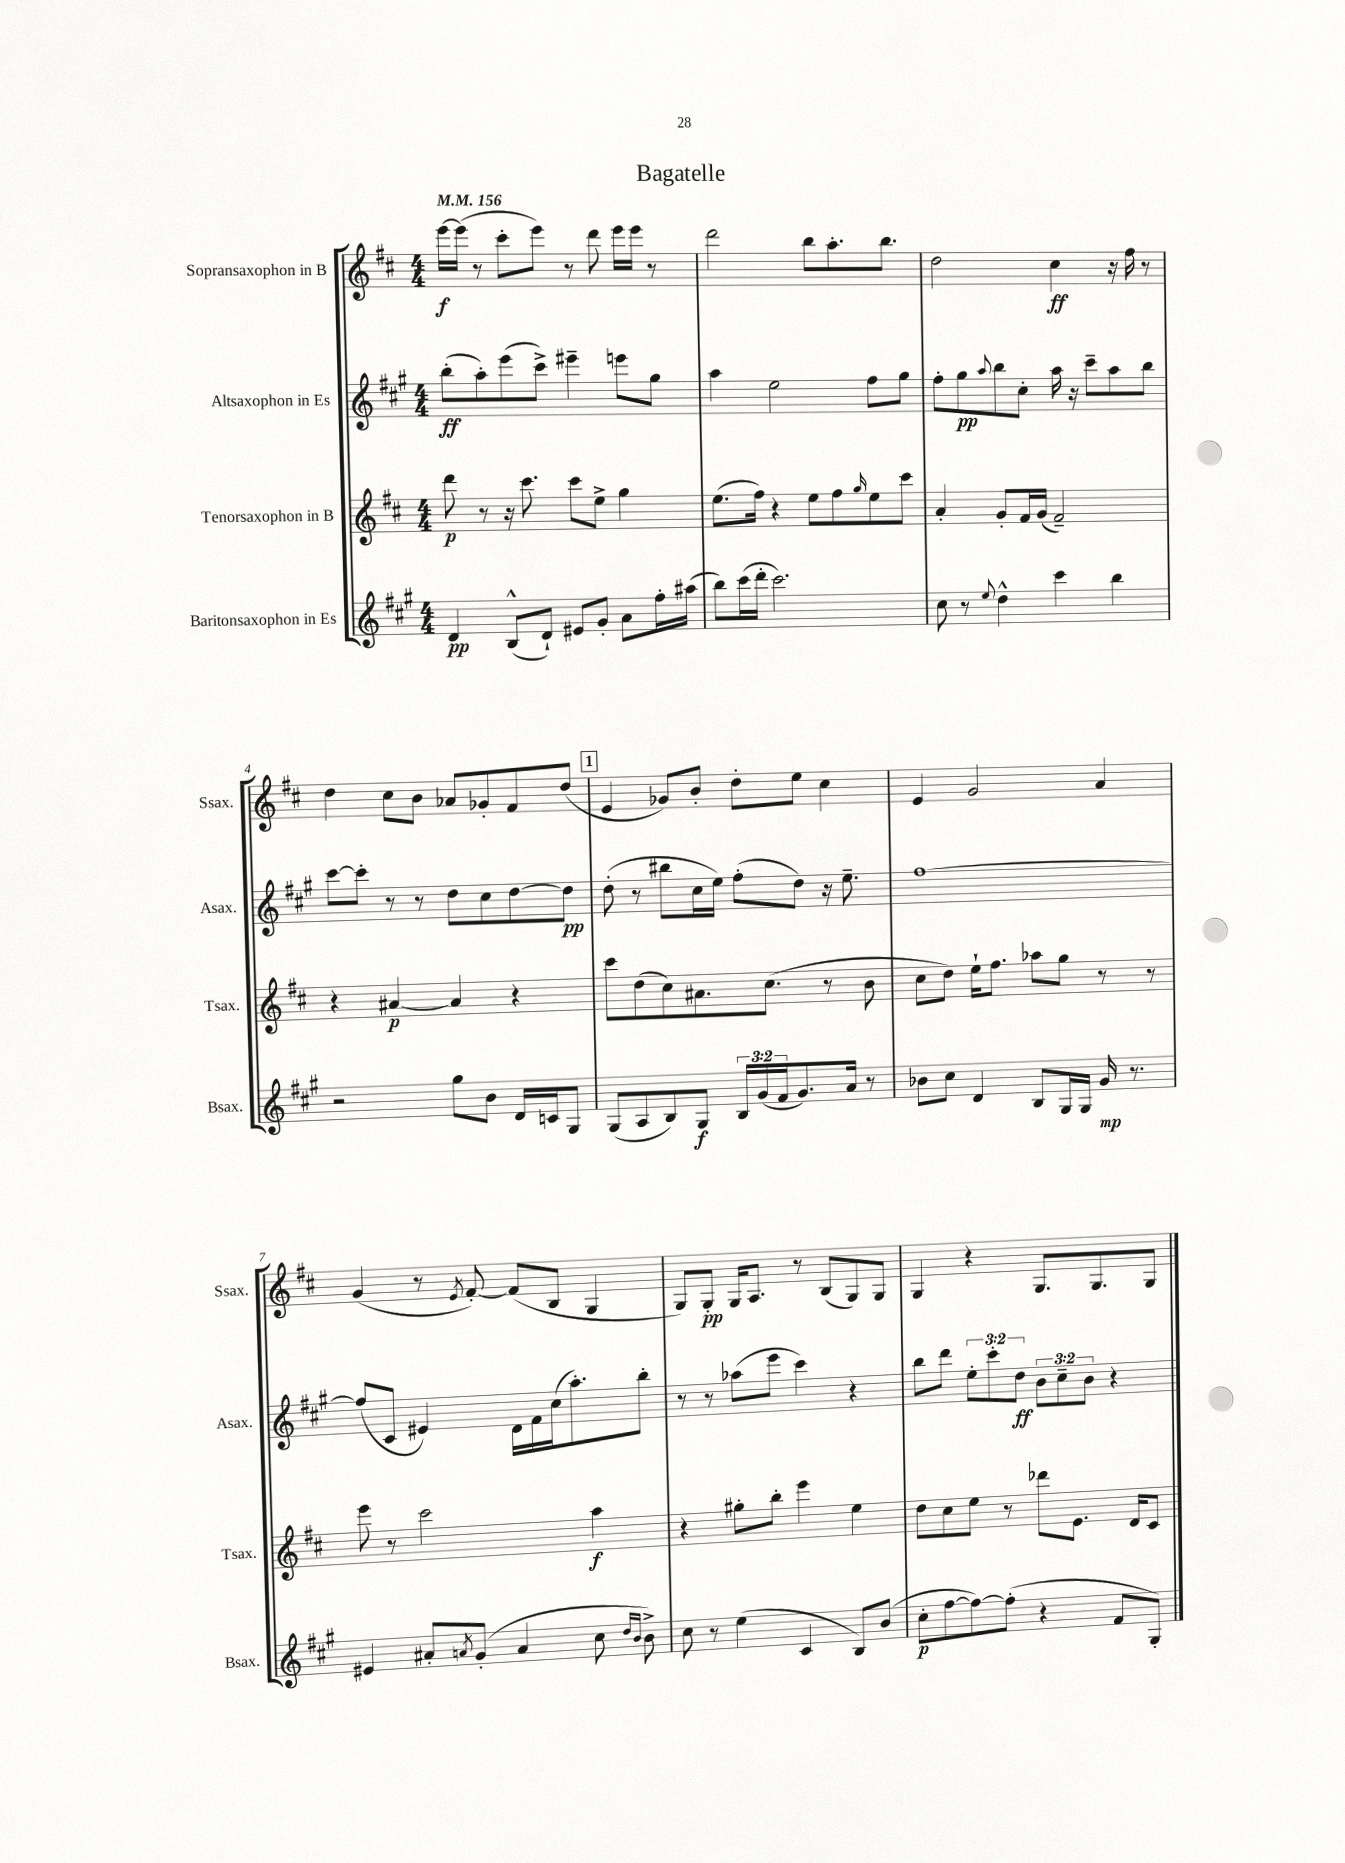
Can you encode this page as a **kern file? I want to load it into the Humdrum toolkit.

**kern	**dynam	**kern	**dynam	**kern	**dynam	**kern	**dynam
*part4	*part4	*part3	*part3	*part2	*part2	*part1	*part1
*staff4	*staff4	*staff3	*staff3	*staff2	*staff2	*staff1	*staff1
*I"Baritonsaxophon in Es	*	*I"Tenorsaxophon in B	*	*I"Altsaxophon in Es	*	*I"Sopransaxophon in B	*
*I'Bsax.	*	*I'Tsax.	*	*I'Asax.	*	*I'Ssax.	*
*clefG2	*	*clefG2	*	*clefG2	*	*clefG2	*
*k[f#c#g#]	*	*k[f#c#]	*	*k[f#c#g#]	*	*k[f#c#]	*
*M4/4	*	*M4/4	*	*M4/4	*	*M4/4	*
*MM156	*	*MM156	*	*MM156	*	*MM156	*
=1	=1	=1	=1	=1	=1	=1	=1
4d/	pp	8ddd\	p	(8bb'\L	ff	[16eee\LL	f
.	.	.	.	.	.	(16eee\JJ]	.
.	.	8r	.	8aa'\)	.	8r	.
(8B^^/L	.	16r	.	(8eee\	.	8ccc#'\L	.
.	.	8.ccc#\	.	.	.	.	.
8d`/J)	.	.	.	8ccc#^\J)	.	8eee\J)	.
8e#X/L	.	8ccc#\L	.	4eee#X~\	.	8r	.
8g#'/J	.	8ee^\J	.	.	.	8ddd\	.
8a\L	.	4gg\	.	8eeen\L	.	16eee\LL	.
.	.	.	.	.	.	16eee\JJ	.
16ff#'\L	.	.	.	8gg#\J	.	8r	.
(16aa#X\JJ	.	.	.	.	.	.	.
=2	=2	=2	=2	=2	=2	=2	=2
8bb\L)	.	(8.ee\L	.	4aa\	.	2ddd\	.
(16ccc#\L	.	.	.	.	.	.	.
16ddd'\JJ	.	16ff#\Jk)	.	.	.	.	.
2.ccc#\)	.	4r	.	2ee\	.	.	.
.	.	8ee\L	.	.	.	8bb\L	.
.	.	8ff#\	.	.	.	8.aa'\	.
.	.	16qqgg/	.	.	.	.	.
.	.	8ee\	.	8ff#\L	.	.	.
.	.	.	.	.	.	8.bb\J	.
.	.	8ccc#\J	.	8gg#\J	.	.	.
=3	=3	=3	=3	=3	=3	=3	=3
8cc#\	.	4a'/	.	8ff#'\L	.	2dd\	.
8r	.	.	.	8gg#\	pp	.	.
8qqee/	.	.	.	8qqaa/	.	.	.
4dd^^\	.	8g'/L	.	8bb\	.	.	.
.	.	16f#/L	.	8cc#'\J	.	.	.
.	.	(16g/JJ	.	.	.	.	.
4ccc#\	.	2f#~/)	.	16aa\	.	4cc#\	ff
.	.	.	.	16r	.	.	.
.	.	.	.	8ccc#~\L	.	.	.
4bb\	.	.	.	8aa\	.	16r	.
.	.	.	.	.	.	16ff#\	.
.	.	.	.	8bb\J	.	8r	.
!!LO:LB:g=z
=4	=4	=4	=4	=4	=4	=4	=4
2r	.	4r	.	[8ccc#\L	.	4dd\	.
.	.	.	.	8ccc#'\J]	.	.	.
.	.	[4a#X/	p	8r	.	8cc#\L	.
.	.	.	.	8r	.	8b\J	.
8gg#\L	.	4a#/]	.	8dd\L	.	8a-X/L	.
8b\J	.	.	.	8cc#\	.	8g-X'/	.
16d/LL	.	4r	.	[8dd\	.	8f#/	.
16cn/J	.	.	.	.	.	.	.
8G#/J	.	.	.	8dd\J]	pp	(8dd/J	.
!!LO:REH:place=s1:t=1
=5	=5	=5	=5	=5	=5	=5	=5
(8G#/L	.	8ccc#\L	.	(8dd'\	.	4e/	.
8A/	.	(8dd\	.	8r	.	.	.
8B/)	.	8cc#\)	.	8bb#X\L	.	8g-X/L)	.
8G#/J	f	8.a#X\	.	16cc#\L	.	8b'/J	.
.	.	.	.	16ee\JJ)	.	.	.
24B/LL	.	.	.	(8ff#'\L	.	8dd'\L	.
(24g#/	.	.	.	.	.	.	.
.	.	(8.cc#\J	.	.	.	.	.
24f#/J	.	.	.	.	.	.	.
8.g#/)	.	.	.	8dd\J)	.	8ee\J	.
.	.	8r	.	16r	.	4cc#\	.
16a/Jk	.	.	.	8.ee~\	.	.	.
8r	.	8b\	.	.	.	.	.
=6	=6	=6	=6	=6	=6	=6	=6
8b-X\L	.	8cc#\L	.	[1ff#	.	4e/	.
8cc#\J	.	8dd\J)	.	.	.	.	.
4d/	.	16ee`\KL	.	.	.	2g/	.
.	.	8.ff#\J	.	.	.	.	.
8B/L	.	8aa-X\L	.	.	.	.	.
16G#/L	.	8gg\J	.	.	.	.	.
16G#/JJ	.	.	.	.	.	.	.
16g#/	mp	8r	.	.	.	4a/	.
8.r	.	.	.	.	.	.	.
.	.	8r	.	.	.	.	.
!!LO:LB:g=z
=7	=7	=7	=7	=7	=7	=7	=7
4e#X/	.	8eee\	.	(8ff#/L]	.	(4g/	.
.	.	8r	.	8c#/J	.	.	.
8a#X'/L	.	2ccc#\	.	4e#X/)	.	8r	.
8qan/	.	.	.	.	.	8qe/	.
(8g#'/J	.	.	.	.	.	[8f#'/)	.
4a/	.	.	.	16d\LL	.	(8f#/L]	.
.	.	.	.	16f#\	.	.	.
.	.	.	.	(16cc#\J	.	8B/J	.
.	.	.	.	8.aa'\)	.	.	.
8cc#\	.	4aa\	f	.	.	4G/	.
16qqdd/LL	.	.	.	.	.	.	.
16qqb/JJ	.	.	.	.	.	.	.
8b^\)	.	.	.	8bb'\J	.	.	.
=8	=8	=8	=8	=8	=8	=8	=8
8cc#\	.	4r	.	8r	.	8G/L)	.
8r	.	.	.	8r	.	8G'/J	pp
(4ee\	.	8gg#X'\L	.	(8aa-X\L	.	16G/KL	.
.	.	.	.	.	.	8.A/J	.
.	.	8bb'\J	.	8eee\J	.	.	.
4c#/	.	4eee\	.	4ccc#\)	.	8r	.
.	.	.	.	.	.	(8B/L	.
8B/L)	.	4ee\	.	4r	.	8G/)	.
(8b/J	.	.	.	.	.	8G/J	.
=9	=9	=9	=9	=9	=9	=9	=9
8cc#'\L	p	8dd\L	.	8bb\L	.	4G/	.
[8ff#\	.	8cc#\	.	8ddd\J	.	.	.
8ff#\_)	.	8ee\J	.	12ee'\L	.	4r	.
.	.	.	.	12ccc#'\	.	.	.
(8ff#'\J]	.	8r	.	.	.	.	.
.	.	.	.	12dd\J	ff	.	.
4r	.	8ddd-X\L	.	12b\L	.	8.G/L	.
.	.	.	.	12cc#~\	.	.	.
.	.	8.e\J	.	.	.	.	.
.	.	.	.	12b\J	.	.	.
.	.	.	.	.	.	8.G/	.
8f#/L	.	.	.	4r	.	.	.
.	.	16d/KL	.	.	.	.	.
8G#'/J)	.	8c#/J	.	.	.	8G/J	.
==	==	==	==	==	==	==	==
*-	*-	*-	*-	*-	*-	*-	*-
